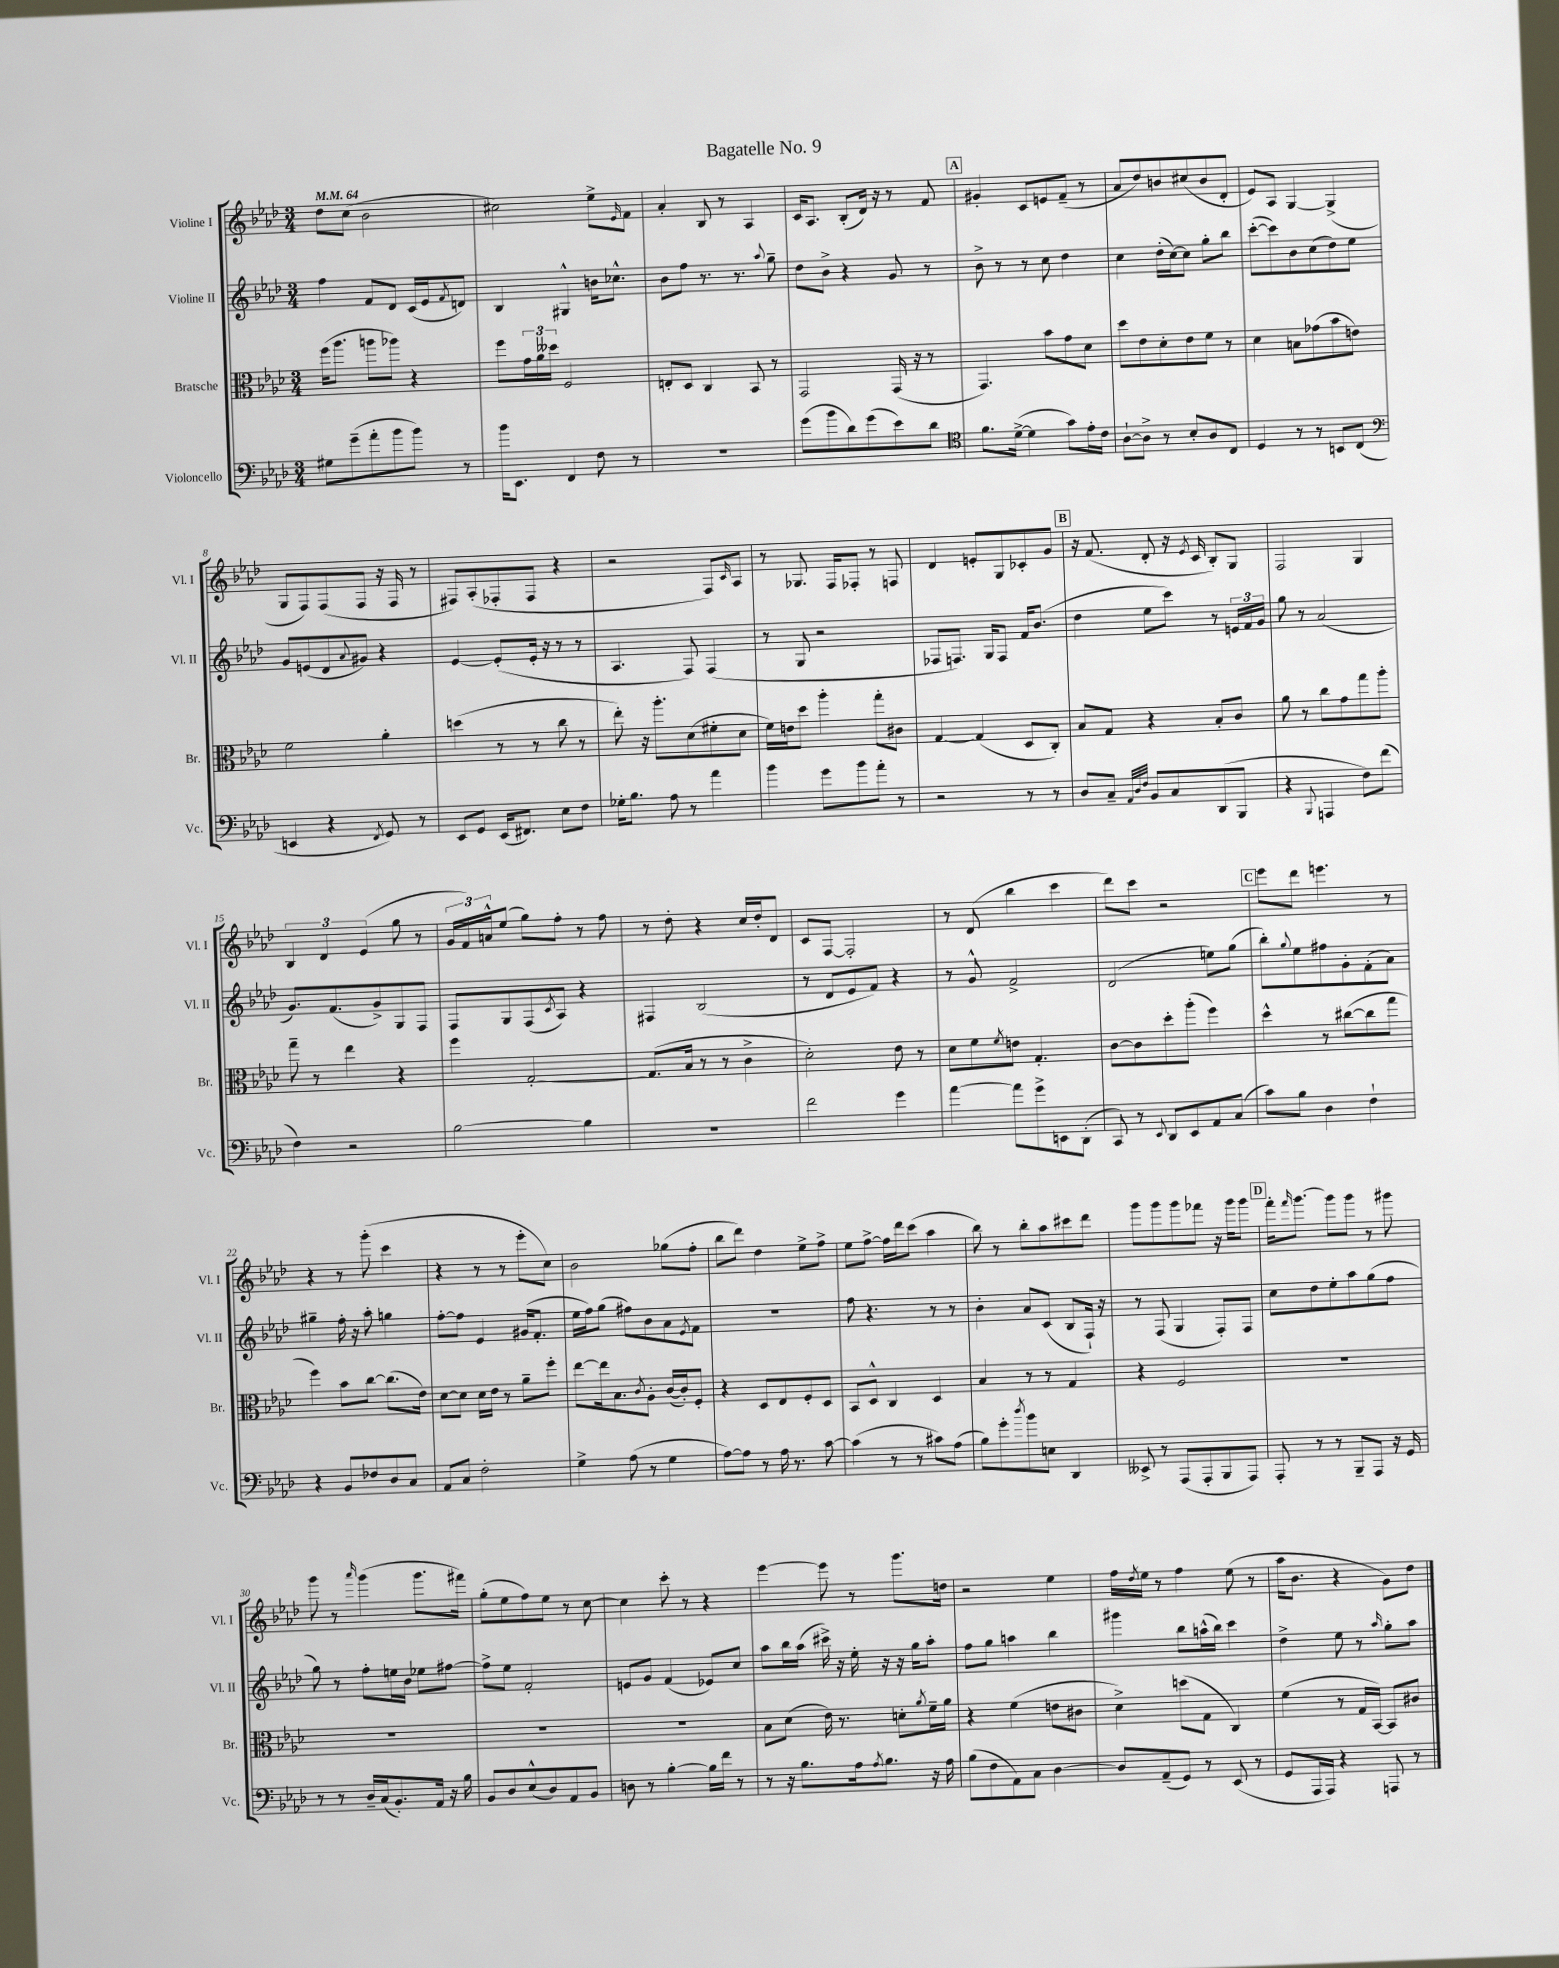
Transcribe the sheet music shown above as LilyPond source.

\header { title = "Bagatelle No. 9" }
<<
\new StaffGroup <<
\new Staff = "s0" \with { instrumentName = "Violine I" shortInstrumentName = "Vl. I" } {
    \clef treble \key aes \major \numericTimeSignature \time 3/4 \tempo 4 = 64
    des''8 c''8( bes'2 |
    cis''2) ees''8-> \grace { ees'16 } f'8 |
    aes'4-. bes8 r8 aes4 |
    c'16 aes8. bes8-.( des'16) r16 r8 f'8 |
    \mark \markup { \box "A" } gis'4-. c'8 e'8 f'8--( r8 |
    aes'8 des''8) b'8 cis''8( b'8 des'8-. |
    ees'8) aes8 g4~ g4->( |
    g8 f8) f8( f8 r16 f16 r8 |
    fis8) aes8-.( fes8-. fes8 r4 |
    r2 f8) \grace { c'16 } aes8 |
    r8 ges8. f16 fes8-. r8 f8 |
    des'4 e'8-. g8 ces'8-. g'8 |
    \mark \markup { \box "B" } r16 f'8.( des'8-. r16 \acciaccatura { ees'8 } c'16 bes8-.) g8 |
    f2 g4 |
    \tuplet 3/2 { bes4 des'4 ees'4( } g''8 r8 |
    \tuplet 3/2 { g'16 f'16) a'16-^ } ees''8( g''8) f''8-. r8 f''8 |
    r8 des''8-. r4 c''16 des''16-. des'8 |
    c'8 f8~ f2-. |
    r8 des'8( bes''4 c'''4 |
    des'''8) c'''8 r2 |
    \mark \markup { \box "C" } ees'''8 des'''8 e'''4. r8 |
    r4 r8 g'''8-.( c'''4 |
    r4 r8 r8 ees'''8-. c''8) |
    bes'2 ges''8( f''8-. |
    bes''8 des'''8) des''4 ees''8-> f''8-> |
    ees''8 f''8~-> f''16 des'''16 c'''8( aes''4 |
    bes''8) r8 bes''8-. aes''8 cis'''8 des'''8 |
    g'''8 g'''8 g'''8 fes'''8 r16 g'''16 g'''8 |
    \mark \markup { \box "D" } f'''16-. \grace { f'''16 } g'''8.~ g'''8 g'''8 r8 gis'''8 |
    g'''8 r8 \grace { aes'''16 } g'''4( g'''8. fis'''16) |
    g''8-.( ees''8 f''8) ees''8 r8 c''8~ |
    c''4 c'''8-. r8 r4 |
    ees'''4~ ees'''8 r8 g'''8. d''16 |
    r2 ees''4 |
    f''16 \acciaccatura { des''8 } ees''16 r8 f''4 ees''8( r8 |
    aes''16 bes'8. r4 g'8) des''8 \bar "|." |
}
\new Staff = "s1" \with { instrumentName = "Violine II" shortInstrumentName = "Vl. II" } {
    \clef treble \key aes \major \numericTimeSignature \time 3/4
    f''4 f'8 des'8 c'16( ees'16 \acciaccatura { f'8 } d'8) |
    bes4 gis4-^ b'16 ces''8.-^ |
    bes'8 f''8 r8. r8. \appoggiatura { aes''8 } g''8-- |
    des''8 bes'8-> r4 g'8 r8 |
    \mark \markup { \box "A" } bes'8-> r8 r8 c''8 des''4 |
    c''4 des''16-.( c''16~) c''8 g''8-. bes''8 |
    c'''8~-.( c'''8) bes'8 c''8( des''8) ees''8 |
    g'8 e'8( des'8 \appoggiatura { aes'8 } gis'8) r4 |
    ees'4~ ees'8-.( ees'16-. r16 r8 r8 |
    aes4. f8) f4( |
    r8 g8 r2 |
    fes8 f8.) g16 f8 f'16 bes'8.( |
    \mark \markup { \box "B" } des''4 ees''8 c'''8) r8 \tuplet 3/2 { e'16 f'16 g'16 } |
    g''8 r8 aes'2( |
    g'8.) f'8.( g'8->) g8 f8 |
    f8 g8 f8( \acciaccatura { c'8 } aes8) r4 |
    fis4 bes2( |
    r8 des'8 ees'8 f'8) r4 |
    r8 g'8-^ f'2-> |
    des'2( e''8) g''8( |
    \mark \markup { \box "C" } bes''8-.) \appoggiatura { g''8 } ees''8 fis''8 g'8-. f'8-.( aes'8) |
    gis''4-- f''16-. r16 aes''8-. g''4 |
    f''8~-. f''8 ees'4 gis'16( f'8.-. |
    ees''16 f''16) g''8( fis''8) bes'8 aes'8 \acciaccatura { ees'8 } f'8 |
    R2. |
    f''8 r4. r8 r8 |
    bes'4-. aes'8 c'8( bes8 f16-!) r16 |
    r8 f8( g4 f8-.) f8 |
    \mark \markup { \box "D" } c''8 des''8 ees''8-. aes''8 g''8( f''8 |
    g''8) r8 f''8-. e''16 bes'16 ees''8 fis''8~ |
    fis''8-> ees''8 f'2-. |
    e'8 g'8 f'4( ees'8) c''8 |
    aes''8 bes''16 aes''16( cis'''16->) r16 ees''16-. r16 r16 g''16 aes''8-. |
    f''8 g''8 a''4 bes''4 |
    gis'''4 bes''8 a''16-^( bes''16) c'''4 |
    des''4-> ees''8 r8 \grace { aes''16 } g''8-. aes''8 \bar "|." |
}
\new Staff = "s2" \with { instrumentName = "Bratsche" shortInstrumentName = "Br." } {
    \clef alto \key aes \major \numericTimeSignature \time 3/4
    f''16( aes''8. a''8 aes''8) r4 |
    f''8 \tuplet 3/2 { g'16 aes'16 deses''16 } f2 |
    e8-. des8 c4 bes,8 r8 |
    g,2 g,16( r16 r8 |
    \mark \markup { \box "A" } g,4.) bes'8 g'8 des'8 |
    des''8 ees'8 des'8-. ees'8 f'8 r8 |
    des'4 b8 ges'8( bes'8 e'8) |
    f'2 aes'4-. |
    d''4( r8 r8 c''8 r8 |
    ees''8-.) r16 aes''8.-. des'8( fis'8-. des'8 |
    f'16) e'16 des''8 aes''4-. g''8-. cis'8 |
    g4~ g4( des8 c8-.) |
    \mark \markup { \box "B" } bes8 g8 r4 bes8-. c'8 |
    aes'8 r8 c''8 g'8 g''8 aes''8-. |
    g''8-- r8 ees''4 r4 |
    f''4 g2~-. |
    g8.( bes16 r8 r8 c'4-> |
    des'2-.) ees'8 r8 |
    des'8 f'8 \acciaccatura { f'8 } e'8 g4.-. |
    c'8~ c'8 des''8-. aes''8-.( f''4) |
    \mark \markup { \box "C" } des''4-^ r8 cis''8~( cis''8 g''8 |
    f''4) bes'8 c''8~ c''8.( ees'16) |
    des'8~ des'8 des'16 ees'16 r8 aes'8-- f''8-. |
    ees''8~ ees''16 bes8. \acciaccatura { c'8 } aes8-. c'16~( c'16-.) f8-. |
    r4 des8 ees8 f8-. des8 |
    bes,8 des8-^ c4 des4 |
    bes4 r8 r8 g4 |
    r4 f2 |
    \mark \markup { \box "D" } R2. |
    R2. |
    R2. |
    R2. |
    bes8 des'8( ees'16) r8. d'8-. \acciaccatura { aes'8 } f'16-- aes'16 |
    r4 f'4( e'8 cis'8 |
    des'4->) d''8( g8 c4) |
    f'4( r8 g16 bes,16~) bes,8 cis'8 \bar "|." |
}
\new Staff = "s3" \with { instrumentName = "Violoncello" shortInstrumentName = "Vc." } {
    \clef bass \key aes \major \numericTimeSignature \time 3/4
    gis8 g'8--( aes'8-. bes'8 bes'8) r8 |
    bes'16 ees,8. f,4 f8 r8 |
    R2. |
    g'8( bes'8 des'8) g'8( ees'8) des'8 |
    \mark \markup { \box "A" } \clef tenor f'8. des'16~->( des'4 g'8) ees'16-. c'16 |
    aes8~-! aes8-> r8 bes8-. aes8 c8 |
    des4 r8 r8 b,8 c8( |
    \clef bass e,4 r4 \acciaccatura { f,8 } g,8) r8 |
    ees,8 g,8 ees,16( fis,8.) ees8 f8 |
    ges16-. bes8. aes8 r8 aes'4 |
    bes'4 g'8 bes'8 aes'8-. r8 |
    r2 r8 r8 |
    \mark \markup { \box "B" } des8 c8-- \grace { aes,32 des32 f32 } bes,8 c8 des,8( bes,,8 |
    r4 \appoggiatura { bes,,8 } a,,4 f8) f'8( |
    f4) r2 |
    bes2~ bes4 |
    R2. |
    f'2 g'4 |
    aes'4~ aes'8 g'8-> e,8 des,8-.( |
    c,8) r8 \appoggiatura { ees,8 } des,8 ees,8 aes,8 c8( |
    \mark \markup { \box "C" } c'8) bes8 des4 f4-! |
    r4 bes,8 fes8 des8 c8 |
    aes,8 c8 f2-. |
    g4-> aes8( r8 g4 |
    aes8~) aes8 r8 aes16 r8. c'8~ |
    c'4( r8 r8 cis'8) aes8( |
    bes8) g'8-. \acciaccatura { des''8 } bes'8 e8 des,4 |
    eeses,8-> r8 aes,,8( aes,,8-. bes,,8 aes,,8) |
    \mark \markup { \box "D" } aes,,8-. r8 r8 bes,,8-- aes,,8 r16 g,16 |
    r8 r8 des16-- c16( bes,8.-.) aes,16 r16 bes16 |
    bes,8 des8 ees8-^( des8) aes,8 bes,8 |
    d8 r8 bes4~-. bes16 f'16 r8 |
    r8 r16 bes8. aes16 \acciaccatura { aes8 } bes8. r16 aes16 |
    bes8( f8 aes,8) c8 des4~ |
    des8 aes,8--( g,8) r8 ees,8( r8 |
    g,8 aes,,16 aes,,16) r4 a,,8 r8 \bar "|." |
}
>>
>>
